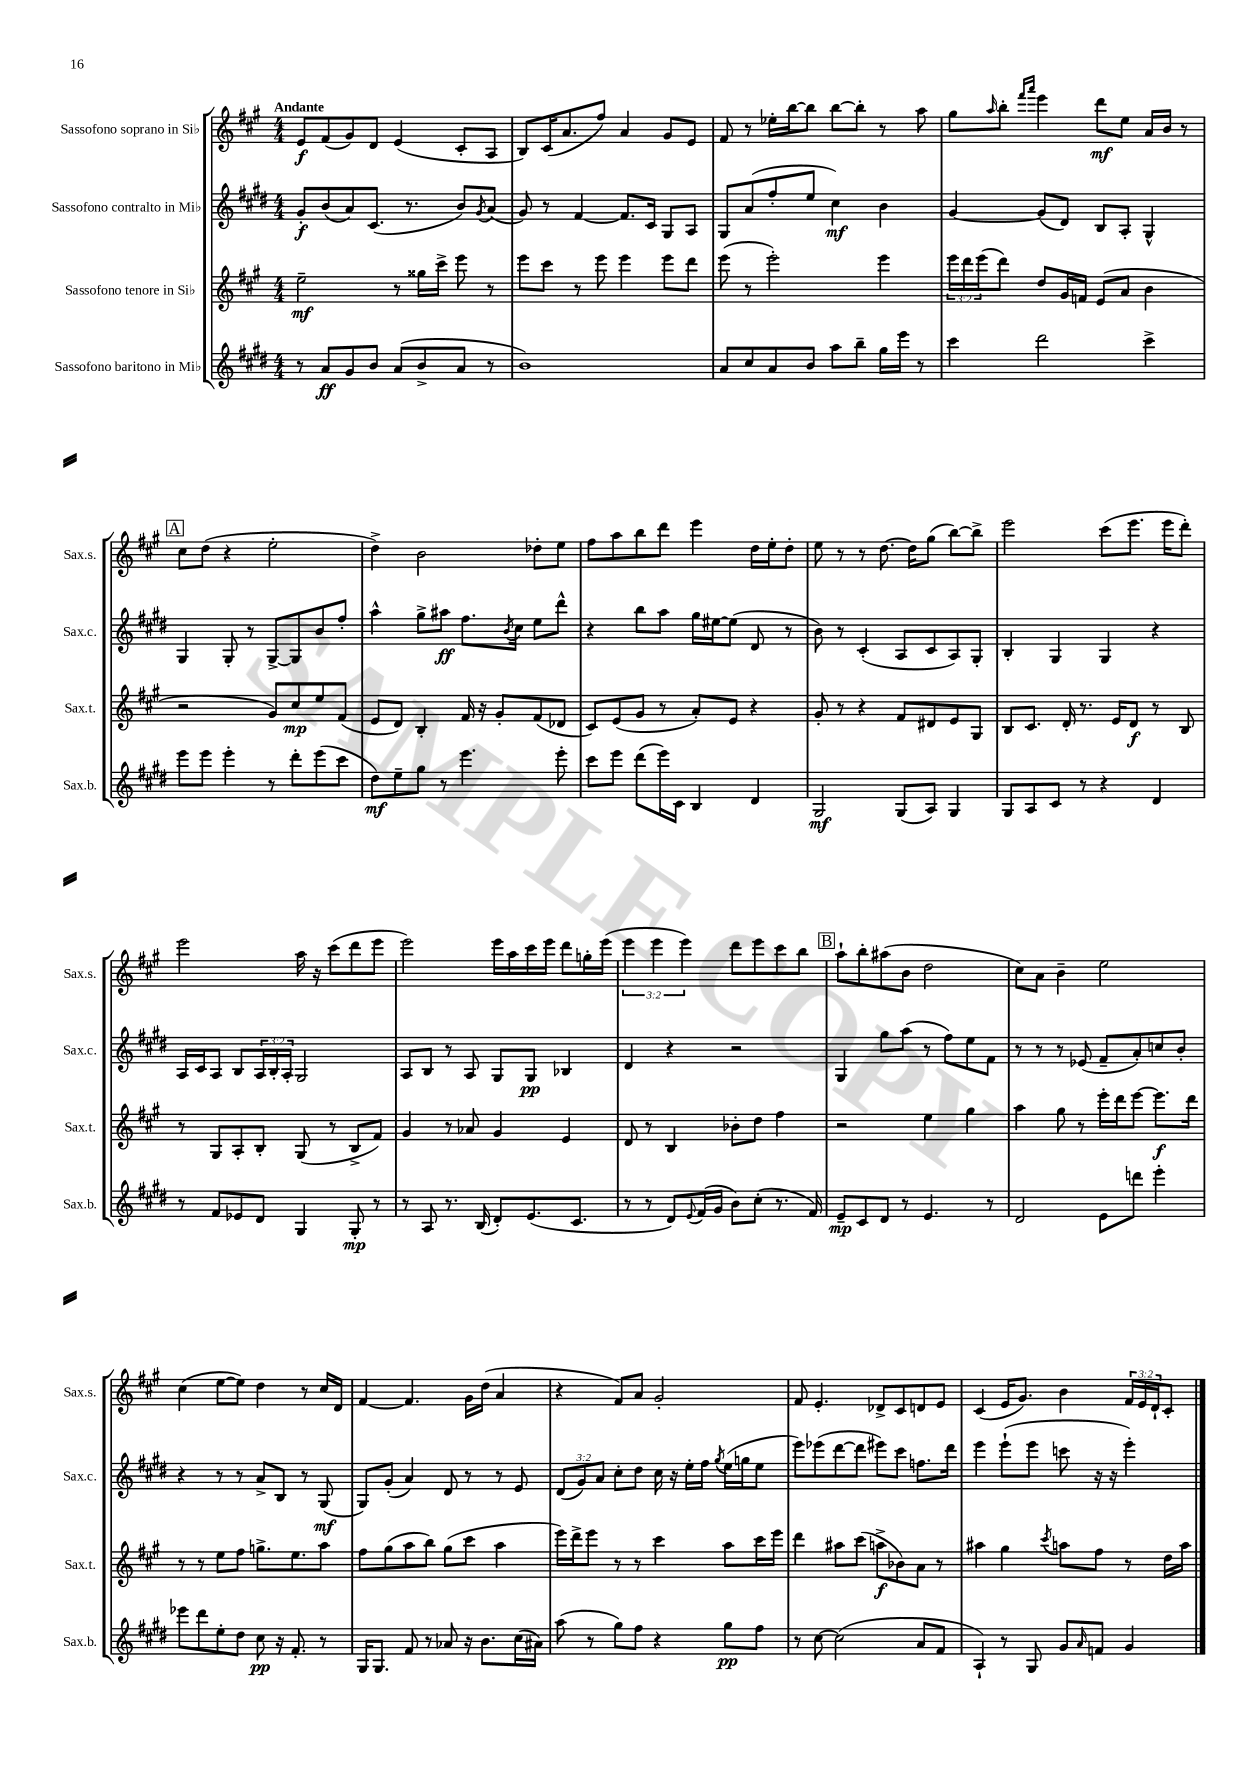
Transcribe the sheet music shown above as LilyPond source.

<<
\new StaffGroup <<
\new Staff = "s0" \with { instrumentName = "Sassofono soprano in Sib" shortInstrumentName = "Sax.s." } {
    \clef treble \key a \major \numericTimeSignature \time 4/4 \override Staff.TupletNumber.text = #tuplet-number::calc-fraction-text \tempo "Andante"
    e'8\f fis'8( gis'8) d'8 e'4( cis'8-. a8 |
    b8) cis'16( a'8. fis''8) a'4 gis'8 e'8 |
    fis'8 r8 ees''16-. b''16~ b''8 b''8~ b''8-. r8 a''8 |
    gis''8 \grace { a''16 } b''8-. \grace { fis'''16 a'''16 } e'''4 d'''8\mf e''8 a'16 b'16 r8 |
    \mark \markup { \box "A" } cis''8 d''8( r4 e''2-. |
    d''4->) b'2 des''8-. e''8 |
    fis''8 a''8 b''8 d'''8 e'''4 d''16 e''16-. d''8-. |
    e''8 r8 r8 d''8.~ d''16 gis''8( b''8~) b''8-> |
    e'''2 cis'''8( e'''8. e'''16 d'''8-.) |
    e'''2 a''16 r16 cis'''8( d'''8 e'''8 |
    e'''2) e'''16 a''16 cis'''16 e'''16 d'''8 g''16-. e'''16( |
    \tuplet 3/2 { e'''4 e'''4 e'''4) } d'''8 e'''8 cis'''8 b''8 |
    \mark \markup { \box "B" } a''8-! b''8-. ais''8( b'8 d''2 |
    cis''8) a'8 b'4-- e''2 |
    cis''4( e''8~ e''8) d''4 r8 cis''16 d'16 |
    fis'4~ fis'4. gis'16 d''16( a'4 |
    r4 fis'8) a'8 gis'2-. |
    fis'8 e'4.-. des'8-> cis'8 d'8 e'8 |
    cis'4( e'16 gis'8.) b'4 \tuplet 3/2 { fis'16 e'16 d'16-! } cis'8-. \bar "|." |
}
\new Staff = "s1" \with { instrumentName = "Sassofono contralto in Mib" shortInstrumentName = "Sax.c." } {
    \clef treble \key e \major \numericTimeSignature \time 4/4 \override Staff.TupletNumber.text = #tuplet-number::calc-fraction-text
    gis'8-.\f b'8( a'8) cis'8.( r8. b'8) \acciaccatura { gis'8 } a'8( |
    gis'8) r8 fis'4~ fis'8. cis'16 gis8 a8 |
    gis8 a'8( fis''8-. e''8 cis''4\mf) b'4 |
    gis'4~ gis'8( dis'8) b8 a8-. gis4-^ |
    \mark \markup { \box "A" } gis4 gis8-. r8 gis8~-> gis8 b'8 fis''8-. |
    a''4-^ gis''8-> ais''8\ff fis''8. \acciaccatura { b'8 } cis''16 e''8 dis'''8-^ |
    r4 b''8 a''8 gis''16 eis''16~ eis''8( dis'8 r8 |
    b'8) r8 cis'4-.( a8 cis'8 a8) gis8-. |
    b4-. gis4 gis4 r4 |
    a16 cis'16 a8 b8 \tuplet 3/2 { a16 b16-. a16-. } gis2 |
    a8 b8 r8 a8 gis8 gis8\pp bes4 |
    dis'4 r4 r2 |
    \mark \markup { \box "B" } gis4 gis''8 a''8( r8 fis''8) e''8 fis'8 |
    r8 r8 r8 ees'8( fis'8-- a'8-.) c''8 b'8-. |
    r4 r8 r8 a'8-> b8 r8 gis8\mf( |
    gis8) gis'8-.( a'4) dis'8 r8 r8 e'8 |
    \tuplet 3/2 { dis'8( gis'8) a'8 } cis''8-. dis''8 cis''16 r16 e''16-. fis''16 \acciaccatura { gis''8 } e''16( g''16 e''8 |
    e'''8) ees'''8( dis'''8~ dis'''8 eis'''8) cis'''8 f''8. dis'''16 |
    e'''4 e'''8-!( e'''8 c'''8 r16 r16 e'''4-.) \bar "|." |
}
\new Staff = "s2" \with { instrumentName = "Sassofono tenore in Sib" shortInstrumentName = "Sax.t." } {
    \clef treble \key a \major \numericTimeSignature \time 4/4 \override Staff.TupletNumber.text = #tuplet-number::calc-fraction-text
    e''2--\mf r8 gisis''16 cis'''16-> e'''8 r8 |
    e'''8 cis'''8 r8 e'''8 e'''4 e'''8 d'''8 |
    e'''8( r8 e'''2-.) e'''4 |
    \tuplet 3/2 { e'''16 d'''16 e'''16( } d'''8) d''8 gis'16 f'16 e'8( a'8 b'4 |
    \mark \markup { \box "A" } r2 gis'8) cis''8\mp e''8 fis'8( |
    e'8 d'8) b4-. fis'16 r16 gis'8-. fis'8( des'8 |
    cis'8) e'8( gis'8 r8 a'8-.) e'8 r4 |
    gis'8-. r8 r4 fis'8 dis'8 e'8 gis8 |
    b8 cis'8. d'16-. r8. e'16 d'8\f r8 b8 |
    r8 gis8 a8-. b8-. gis8( r8 b8-> fis'8) |
    gis'4 r8 aes'8 gis'4 e'4 |
    d'8 r8 b4 bes'8-. d''8 fis''4 |
    \mark \markup { \box "B" } r2 e''4 gis''4 |
    a''4 gis''8 r8 e'''16-. d'''16 e'''8~ e'''8.\f d'''16 |
    r8 r8 e''8 fis''8 g''8.-> e''8. a''8 |
    fis''8 gis''8( a''8 b''8) gis''8( cis'''8 a''4 |
    e'''16) d'''16-> e'''8 r8 r8 cis'''4 a''8 cis'''16 e'''16 |
    d'''4 ais''8 cis'''8( a''8->\f bes'8) a'8 r8 |
    ais''4 gis''4 \acciaccatura { cis'''8 } a''8 fis''8 r8 d''16 a''16 \bar "|." |
}
\new Staff = "s3" \with { instrumentName = "Sassofono baritono in Mib" shortInstrumentName = "Sax.b." } {
    \clef treble \key e \major \numericTimeSignature \time 4/4
    r8 a'8\ff gis'8 b'8 a'8( b'8-> a'8 r8 |
    b'1) |
    a'8 cis''8 a'8 b'8 a''8 b''8-- gis''16 e'''16 r8 |
    cis'''4 dis'''2 cis'''4-> |
    \mark \markup { \box "A" } e'''8 e'''8 e'''4-. r8 dis'''8-. e'''8( cis'''8 |
    dis''8\mf) e''8-- gis''8 r8 e'''4. e'''8-. |
    cis'''8 e'''8 dis'''8( e'''16) cis'16 b4 dis'4 |
    gis2\mf gis8( a8) gis4 |
    gis8 a8 cis'8 r8 r4 dis'4 |
    r8 fis'8 ees'8 dis'8 gis4 gis8-.\mp r8 |
    r8 a8 r8. b16( dis'8-.) e'8.( cis'8. |
    r8 r8 dis'8) \appoggiatura { e'8 } fis'16( gis'16 b'8) cis''8-.( r8. fis'16) |
    \mark \markup { \box "B" } e'8--\mp cis'8 dis'8 r8 e'4. r8 |
    dis'2 e'8 d'''8 e'''4-. |
    ees'''8 dis'''8 e''8-. dis''8 cis''8\pp r16 fis'8.-. r8 |
    gis16 gis8. fis'8 r8 aes'8 r16 b'8. cis''16( ais'16) |
    a''8( r8 gis''8) fis''8 r4 gis''8\pp fis''8 |
    r8 cis''8~ cis''2( a'8 fis'8 |
    a4-!) r8 gis8 gis'8 \grace { a'16 } f'8 gis'4 \bar "|." |
}
>>
>>
\layout { \context { \Score \remove "Bar_number_engraver" } }
